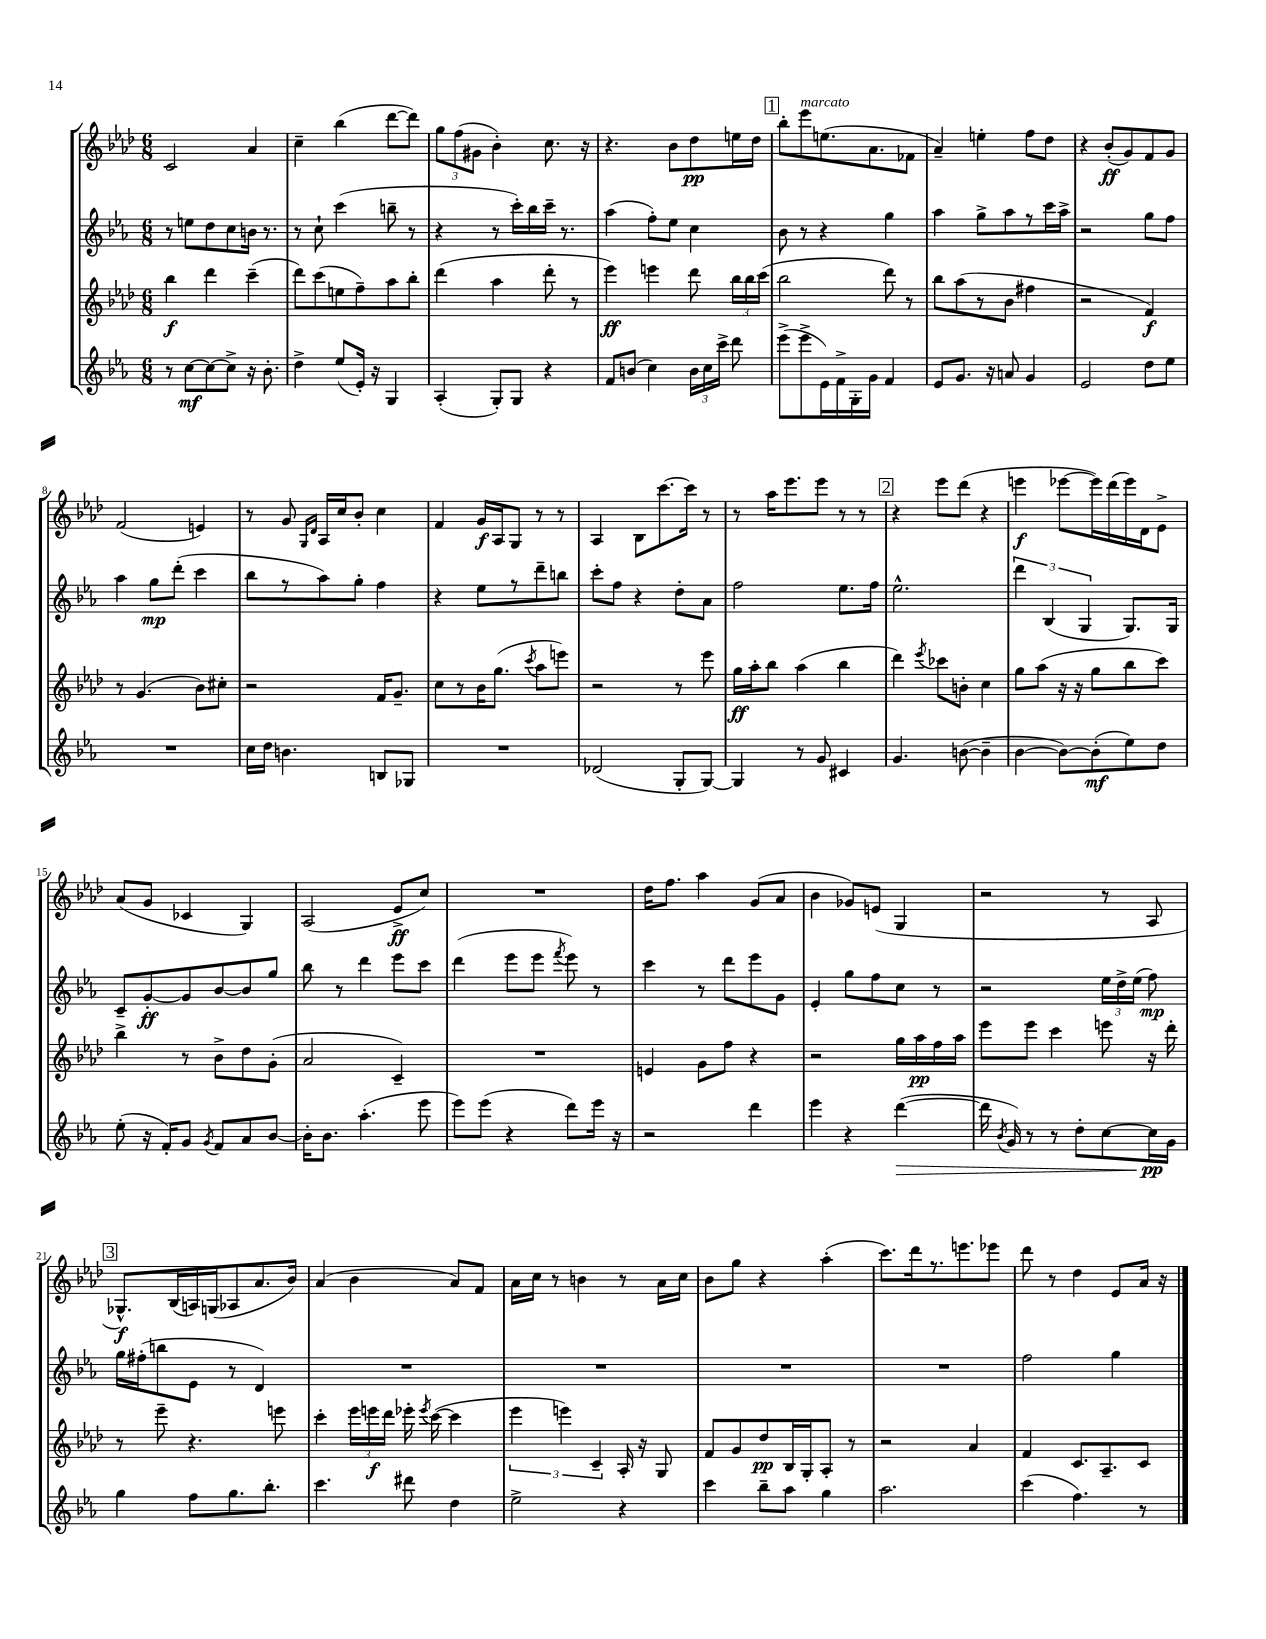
<<
\new StaffGroup <<
\new Staff = "s0" {
    \clef treble \key aes \major \numericTimeSignature \time 6/8
    \autoBeamOff c'2 aes'4 |
    c''4-- bes''4( des'''8[~ des'''8]) |
    \tuplet 3/2 { g''8[ f''8( gis'8] } bes'4-.) c''8. r16 |
    r4. bes'8[ des''8\pp e''16 des''16] |
    \mark \markup { \box "1" } bes''8[-. ees'''8^\markup { \italic "marcato" } e''8.( aes'8. fes'8] |
    aes'4--) e''4-. f''8[ des''8] |
    r4 bes'8[-.\ff( g'8) f'8 g'8] |
    f'2( e'4) |
    r8 g'8 \grace { g16[ des'16] } aes16[ c''16 bes'8]-. c''4 |
    f'4 g'16[\f aes16 g8] r8 r8 |
    aes4 bes8[ c'''8.~ c'''16] r8 |
    r8 aes''16[ ees'''8. ees'''8] r8 r8 |
    \mark \markup { \box "2" } r4 ees'''8[ des'''8]( r4 |
    e'''4\f ees'''8[~ ees'''16) des'''16( ees'''16) des'16 ees'8]-> |
    aes'8[( g'8] ces'4 g4) |
    aes2( ees'8[->\ff c''8]) |
    R2. |
    des''16[ f''8.] aes''4 g'8[( aes'8] |
    bes'4 ges'8[) e'8]( g4 |
    r2 r8 aes8 |
    \mark \markup { \box "3" } ges8.[-^\f) bes16( a16) g16( aes8 aes'8. bes'16]) |
    aes'4( bes'4 aes'8[) f'8] |
    aes'16[ c''16] r8 b'4 r8 aes'16[ c''16] |
    bes'8[ g''8] r4 aes''4-.( |
    c'''8.[) des'''16 r8. e'''8. ees'''8] |
    des'''8 r8 des''4 ees'8[ aes'16] r16 \bar "|." |
}
\new Staff = "s1" {
    \clef treble \key ees \major \numericTimeSignature \time 6/8
    \autoBeamOff r8 e''8[ d''8 c''8 b'16] r8. |
    r8 c''8-! c'''4( b''8-- r8 |
    r4 r8 c'''16[-.) bes''16 c'''16]-- r8. |
    aes''4( f''8[-.) ees''8] c''4 |
    \mark \markup { \box "1" } bes'8 r8 r4 g''4 |
    aes''4 g''8[-> aes''8 r8 c'''16 aes''16]-> |
    r2 g''8[ f''8] |
    aes''4 g''8[\mp d'''8]-.( c'''4 |
    bes''8[ r8 aes''8) g''8]-. f''4 |
    r4 ees''8[ r8 d'''8-- b''8] |
    c'''8[-. f''8] r4 d''8[-. aes'8] |
    f''2 ees''8.[ f''16] |
    \mark \markup { \box "2" } ees''2.-^ |
    \tuplet 3/2 { d'''4 bes4( g4 } g8.[) g16] |
    c'8[-- g'8~-.\ff g'8 bes'8~ bes'8 g''8] |
    bes''8 r8 d'''4 ees'''8[ c'''8] |
    d'''4( ees'''8[ ees'''8] \acciaccatura { f'''8 } ees'''8) r8 |
    c'''4 r8 d'''8[ ees'''8 g'8] |
    ees'4-. g''8[ f''8 c''8] r8 |
    r2 \tuplet 3/2 { ees''16[ d''16-> ees''16]( } f''8\mp) |
    \mark \markup { \box "3" } g''16[ fis''16-.( b''8 ees'8] r8 d'4) |
    R2. |
    R2. |
    R2. |
    R2. |
    f''2 g''4 \bar "|." |
}
\new Staff = "s2" {
    \clef treble \key aes \major \numericTimeSignature \time 6/8
    \autoBeamOff bes''4\f des'''4 c'''4--( |
    des'''8[) c'''8( e''8 f''8--) aes''8 bes''8]-. |
    des'''4( aes''4 des'''8-. r8 |
    ees'''4\ff) e'''4 des'''8 \tuplet 3/2 { bes''16[ bes''16 c'''16]( } |
    \mark \markup { \box "1" } bes''2 des'''8) r8 |
    bes''8[ aes''8( r8 bes'8] fis''4 |
    r2 f'4\f) |
    r8 g'4.( bes'8[) cis''8]-. |
    r2 f'16[ g'8.]-- |
    c''8[ r8 bes'16 g''8.]( \acciaccatura { c'''8 } aes''8[ e'''8]) |
    r2 r8 ees'''8 |
    g''16[\ff aes''16-. bes''8] aes''4( bes''4 |
    \mark \markup { \box "2" } des'''4) \acciaccatura { ees'''8 } ces'''8[ b'8]-. c''4 |
    g''8[ aes''8]( r16 r16 g''8[ bes''8 c'''8]) |
    bes''4-> r8 bes'8[-> des''8 g'8]-.( |
    aes'2 c'4--) |
    R2. |
    e'4 g'8[ f''8] r4 |
    r2 g''16[ aes''16\pp f''16 aes''16] |
    ees'''8[ ees'''8] c'''4 e'''8 r16 des'''16-. |
    \mark \markup { \box "3" } r8 ees'''8-- r4. e'''8 |
    c'''4-. \tuplet 3/2 { ees'''16[ e'''16\f des'''16] } ees'''16-. \acciaccatura { ees'''8 } c'''16~( c'''4 |
    \tuplet 3/2 { ees'''4 e'''4) c'4-- } aes16-. r16 g8 |
    f'8[ g'8 des''8\pp bes16 g16-. aes8]-. r8 |
    r2 aes'4 |
    f'4 c'8.[ aes8.-- c'8] \bar "|." |
}
\new Staff = "s3" {
    \clef treble \key ees \major \numericTimeSignature \time 6/8
    \autoBeamOff r8 c''8[~\mf c''8~ c''8]-> r16 bes'8.-. |
    d''4-> ees''8[( ees'16]-.) r16 g4 |
    aes4-.( g8[-.) g8] r4 |
    f'8[ b'8]( c''4) \tuplet 3/2 { b'16[ c''16 c'''16]-> } d'''8 |
    \mark \markup { \box "1" } ees'''8[->( ees'''8-> ees'16) f'16-> g16-. g'16] f'4 |
    ees'8[ g'8.] r16 a'8 g'4 |
    ees'2 d''8[ ees''8] |
    R2. |
    c''16[ d''16] b'4. b8[ ges8] |
    R2. |
    des'2( g8[-. g8]~) |
    g4 r8 g'8 cis'4 |
    \mark \markup { \box "2" } g'4. b'8~( b'4-- |
    bes'4~ bes'8[~) bes'8-.\mf( ees''8) d''8] |
    ees''8-.( r16 f'16[-.) g'8] \acciaccatura { g'8 } f'8[ aes'8 bes'8]~ |
    bes'16[-. bes'8.] aes''4.-.( ees'''8 |
    ees'''8[) ees'''8]( r4 d'''8[) ees'''16] r16 |
    r2 d'''4 |
    ees'''4 r4 d'''4~\>( |
    d'''16 \acciaccatura { bes'8 } g'16) r8 r8 d''8[-. c''8~ c''16\pp\! g'16] |
    \mark \markup { \box "3" } g''4 f''8[ g''8. bes''8.]-. |
    c'''4. dis'''8 d''4 |
    ees''2-> r4 |
    c'''4 bes''8[-- aes''8] g''4 |
    aes''2. |
    c'''4( f''4.) r8 \bar "|." |
}
>>
>>
